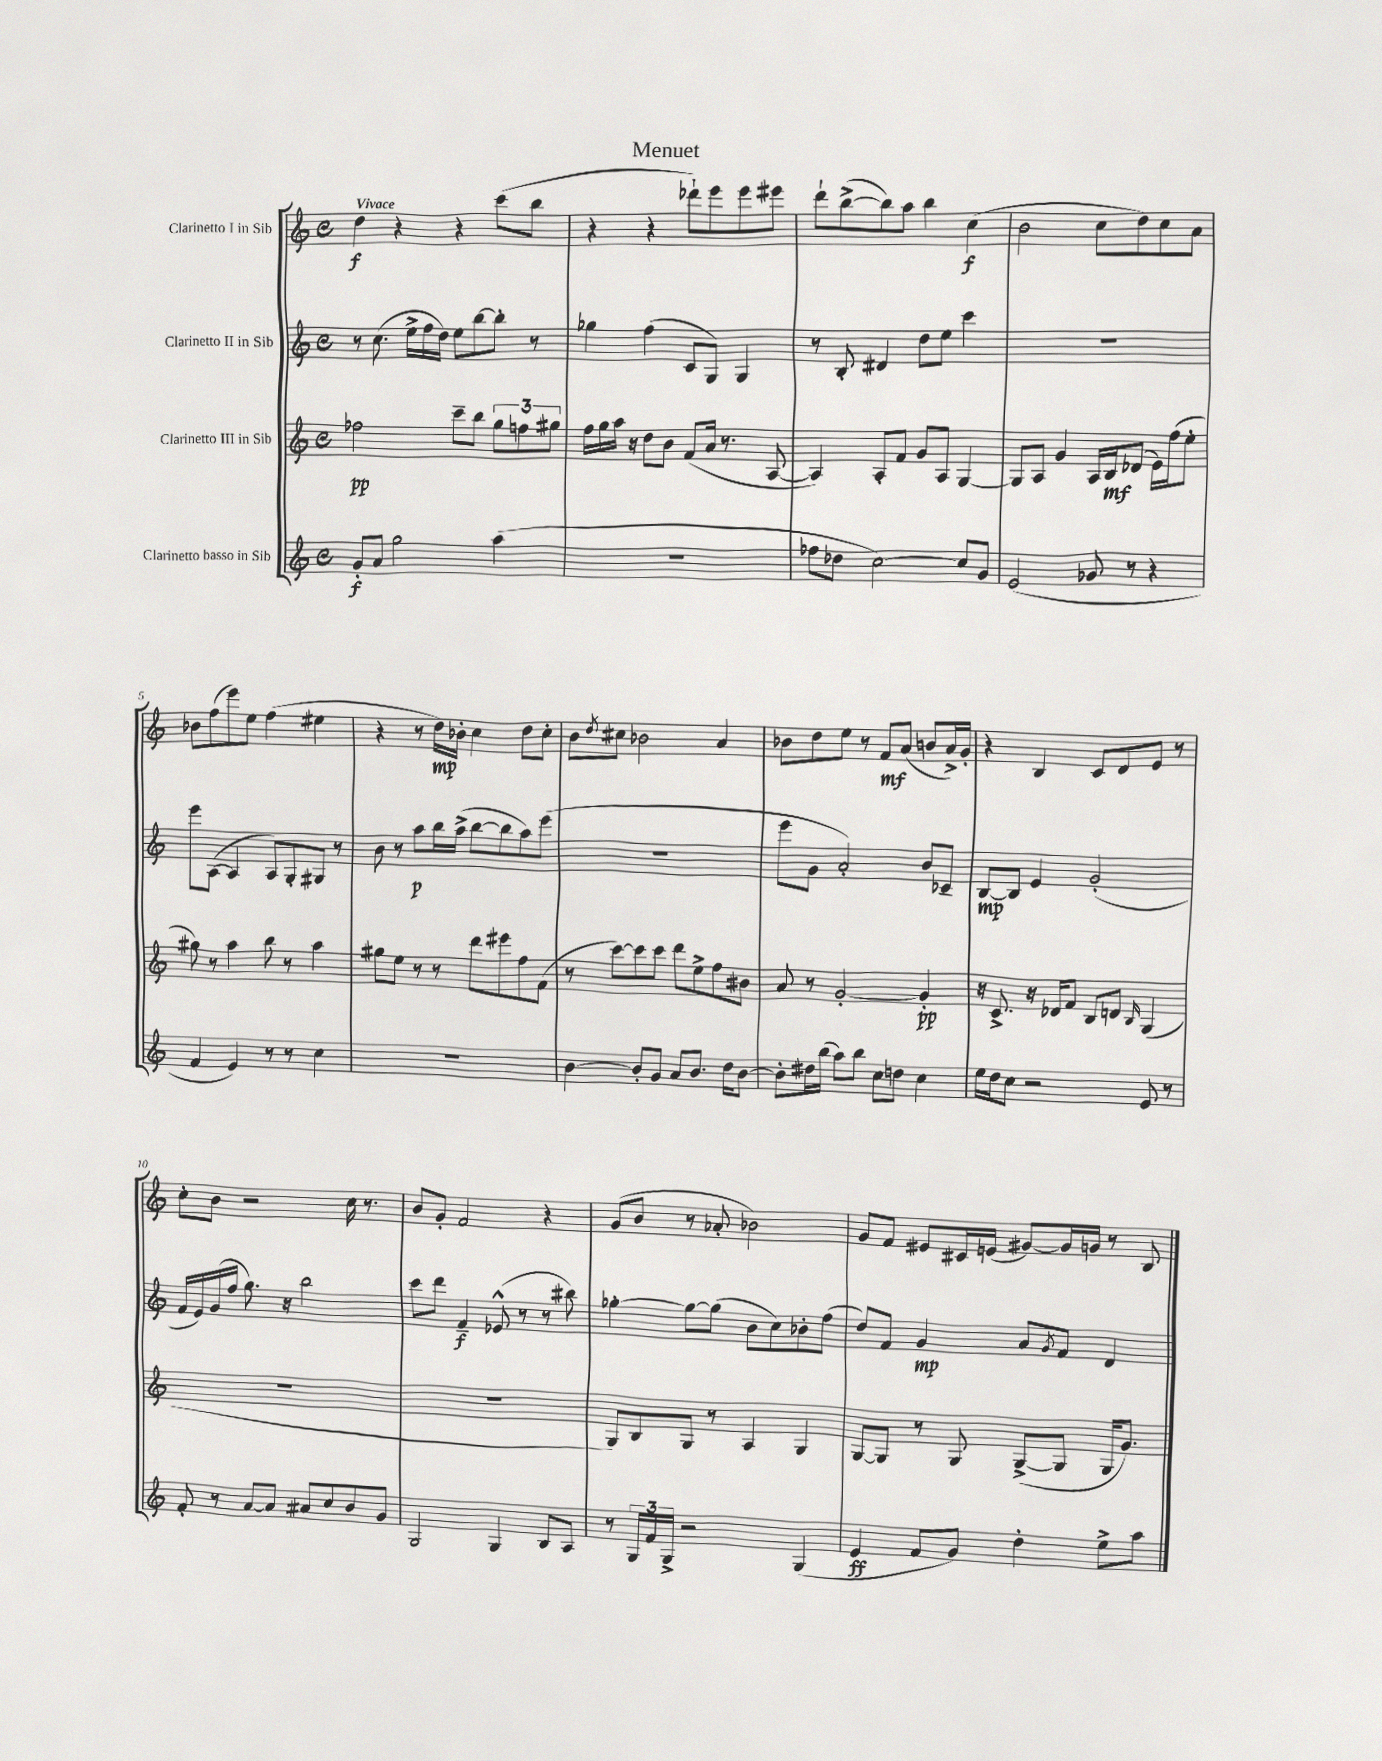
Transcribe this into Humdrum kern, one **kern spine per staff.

**kern	**kern	**kern	**kern
*staff4	*staff3	*staff2	*staff1
*clefG2	*clefG2	*clefG2	*clefG2
*k[]	*k[]	*k[]	*k[]
*M4/4	*M4/4	*M4/4	*M4/4
*met(c)	*met(c)	*met(c)	*met(c)
8g'/L	2ff-\	8r	4dd\
8a/J	.	(8.cc\	.
2gg\	.	.	4r
.	.	16ee^\LL	.
.	.	16ff\	.
.	.	16dd\JJ)	.
.	8ccc~\L	8ee\L	4r
.	8bb\J	[8bb\	.
(4aa\	12gg\L	8bb'\]J	(8ccc\L
.	12ff\	.	.
.	.	8r	8bb\J
.	12gg#\J	.	.
=	=	=	=
1r	16ff\LL	4gg-\	4r
.	16gg\	.	.
.	16aa\JJ	.	.
.	16r	.	.
.	8dd\L	(4ff\	4r
.	8b\J	.	.
.	(8f/L	8c/L	8ddd-`\L)
.	16a/Jk	8G/J)	8eee\
.	8.r	.	.
.	.	4G/	8eee\
.	[8A/	.	8eee#\J
=	=	=	=
8ff-\L	4A/])	8r	8ddd`\L
8dd-\J	.	8B'/	([8bb^\
[2cc\)	8A'/L	4d#/	8bb\])
.	8f/J	.	8aa\J
.	8g/L	8dd\L	4bb\
.	8A/J	8ee\J	.
8cc/]L	[4G/	4ccc\	(4cc\
8g/J	.	.	.
=	=	=	=
(2e/	8G/]L	1r	2b\
.	8A/J	.	.
.	4g/	.	.
8g-/	16A/LL	.	8cc\L
.	16B/J	.	.
8r	(8d-/J	.	8dd\)
4r	16e\LL)	.	8cc\
.	(16ff\J	.	.
.	8ee'\J	.	8a\J
=	=	=	=
4f/	8gg#\)	8eee\L	8b-\L
.	8r	([8A\J	(8ff\
4e/)	4aa\	4A/]	8eee\)
.	.	.	8ee\J
8r	8bb\	8A/L)	(4ff\
8r	8r	8G'/	.
4cc\	4aa\	8G#/J	4ee#\
.	.	8r	.
=	=	=	=
1r	8gg#\L	8b\	4r
.	8ee\J	8r	.
.	8r	8aa\L	8r
.	8r	16bb\L	16dd\LL)
.	.	(16aa^\JJ	16b-'\JJ
.	8ddd\L	[8bb\L	4cc\
.	8eee#\	8bb\]	.
.	8ff\	8aa\)	8dd\L
.	(8f\J	(8eee\J	8cc'\J
=	=	=	=
[4b\	8r	1r	8b\L
.	.	.	8qdd/
.	[8ccc\L)	.	8cc#\J
8b'/]L	8ccc\]	.	2b-\
8g/J	8ccc\J	.	.
8a/L	8ddd\L	.	.
8.b/J	8ee^\	.	.
.	8ff\	.	4a/
16dd\LK	.	.	.
[8b\J	8b#\J	.	.
=	=	=	=
8b'\]L	8a/	8eee\L	8b-\L
16dd#\L	8r	8g\J	8dd\
(16bb\JJ	.	.	.
8aa\L)	[2g'/	2a'/)	8ee\J
8bb\J	.	.	8r
8cc\L	.	.	8f/L
8dd\J	.	.	(8a/J
4cc\	4g'/]	8b/L	8b/L
.	.	8c-~/J	16a^/L)
.	.	.	16g'/JJ
=	=	=	=
16ee\LL	16r	[8B/L	4r
16dd\J	8.c^/	.	.
8cc\J	.	8B/]J	.
2r	16r	4e/	4B/
.	16d-/LK	.	.
.	8f/J	.	.
.	8B/L	(2g'/	8c/L
.	8d/J	.	8d/
.	16qqB/	.	.
8e/	(4G/	.	8e/J
8r	.	.	8r
=	=	=	=
8f'/	1r	16f/LL	8cc'\L
.	.	16e/)	.
8r	.	(16g/	8b\J
.	.	16ff/JJ	.
[8a/L	.	8.gg\)	2r
8a/]J	.	.	.
.	.	16r	.
8a#/L	.	2bb\	.
8cc/	.	.	.
8b/	.	.	16cc\
.	.	.	8.r
8g/J	.	.	.
=	=	=	=
2G/	1r	8ccc\L	8b/L
.	.	8ddd\J	8g'/J
.	.	4f~/	2f/
4G/	.	(8e-^^/	.
.	.	8r	.
8B/L	.	8r	4r
8A/J	.	8bb#\)	.
=	=	=	=
8r	8G/L)	[4gg-'\	(8g/L
24G/LL	8B/	.	8b/J
24f/	.	.	.
24G^/JJ	.	.	.
2r	8G/J	8gg-\_L	8r
.	8r	(8gg-\]J	8a-'/
.	4A/	8b\L	2b-\)
.	.	8cc\)	.
(4G/	4G/	8b-'\	.
.	.	(8ff\J	.
=	=	=	=
4e/	[8G/L	8dd/L)	8g/L
.	8G/]J	8f/J	8f/J
8f/L	8r	4g/	8e#/L
8g/J)	8G/	.	16c#/L
.	.	.	(16e/JJ
4dd'\	([8G^/L	8a/L	[8g#/L)
.	.	8qg/	.
.	8G/]J	8f/J	16g#/]L
.	.	.	16g/JJ
8ee^\L	16G/LK	4d/	8r
.	8.g/J)	.	.
8aa\J	.	.	8B/
==	==	==	==
*-	*-	*-	*-
